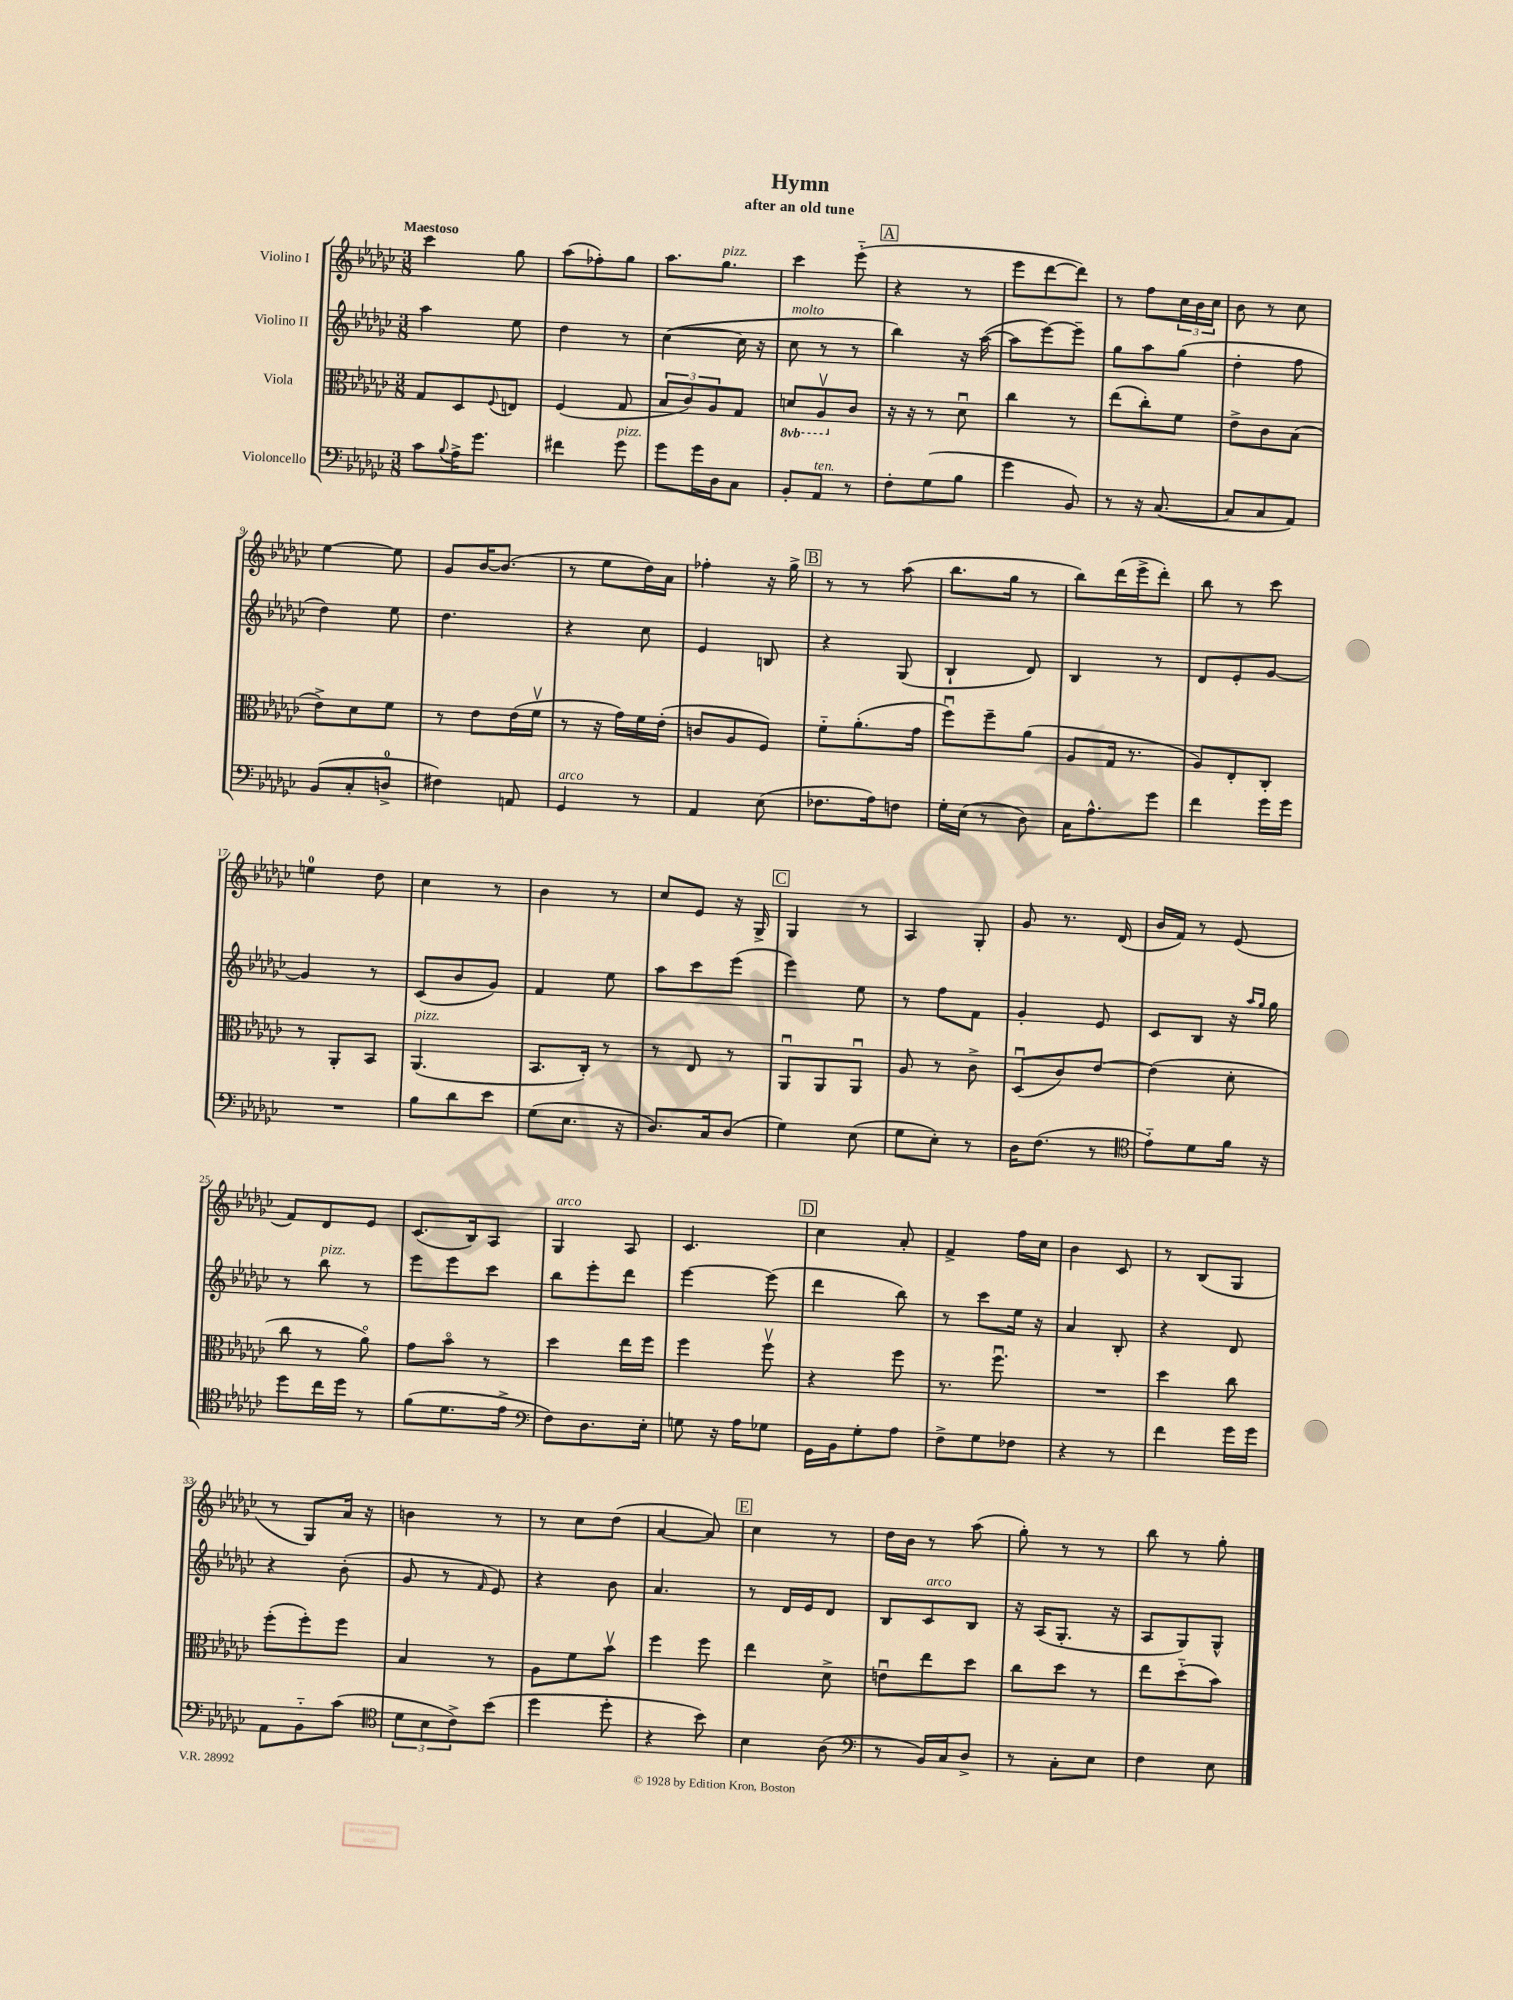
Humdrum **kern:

**kern	**kern	**kern	**kern
*part4	*part3	*part2	*part1
*staff4	*staff3	*staff2	*staff1
*I"Violoncello	*I"Viola	*I"Violino II	*I"Violino I
*clefF4	*clefC3	*clefG2	*clefG2
*k[b-e-a-d-g-c-]	*k[b-e-a-d-g-c-]	*k[b-e-a-d-g-c-]	*k[b-e-a-d-g-c-]
*M3/8	*M3/8	*M3/8	*M3/8
=1	=1	=1	=1
!	!	!	!LO:TX:a:B:t=Maestoso
8c-\L	8G-/L	4aa-\	4ccc-\
8qqB-/	.	.	.
16A-^\K	8D-/	.	.
8.g-\J	.	.	.
.	8qqF/	.	.
.	8En/J	8ee-\	8gg-\
=2	=2	=2	=2
4f#X\	(4F/	4dd-\	(8aa-\L
.	.	.	8ff-X'\)
!LO:TX:a:i:t=pizz.	!	!	!
8g-\	8G-/	8r	8gg-\J
=3	=3	=3	=3
8g-\L	12B-/L	([4cc-\	8.aa-\L
.	12c-/)	.	.
16g-\L	.	.	.
.	12A-/	.	.
!	!	!	!LO:TX:a:i:t=pizz.
16D-\J	.	.	8.gg-\J
8C-\J	8G-/J	16cc-\]	.
.	.	16r	.
=4	=4	=4	=4
*	*8ba	*	*
!	!	!LO:TX:a:i:t=molto	!
8BB-'/L	8Dn/L	8cc-\	4ccc-\
!LO:TX:a:i:t=ten.	!	!	!
8AA-/J	8AA-v/	8r	.
*	*X8ba	*	*
8r	8c-/J	8r	(8eee-\
!!LO:REH:place=s1:t=A
=5	=5	=5	=5
8F'\L	16r	4bb-\)	4r
.	16r	.	.
(8G-\	8r	.	.
8B-\J	8d-u\	16r	8r
.	.	([16aa-\	.
=6	=6	=6	=6
4g-\	4cc-\	8aa-\L]	8eee-\L
.	.	[8eee-\)	[8ddd-\
8BB-/)	8r	8eee-~\J]	8ddd-\J])
=7	=7	=7	=7
8r	(8ee-\L	8gg-\L	8r
16r	8cc-'\)	8aa-\	8ff\L
([8.C-/	.	.	.
.	8f\J	(8gg-\J	24cc-\L
.	.	.	24b-\
.	.	.	24cc-\JJ
=8	=8	=8	=8
8C-/L]	8e-^\L	4dd-'\	8b-\
8C-/	8c-\	.	8r
8AA-/J)	(8B-\J	8ff\	8cc-\
!!LO:LB:g=z
=9	=9	=9	=9
(8BB-/L	8e-^\L)	4dd-\)	[4ee-\
8C-'/	8d-\	.	.
8Dn^/J	8f\J	8ee-\	8ee-\]
=10	=10	=10	=10
4F#X\)	8r	4.dd-\	8g-/L
.	8e-\L	.	[16b-/K
.	.	.	(8.b-/J]
8AAn/	(16e-\L	.	.
.	16fv\JJ	.	.
=11	=11	=11	=11
!LO:TX:a:i:t=arco	!	!	!
4GG-/	8r	4r	8r
.	16r	.	8ee-\L
.	16g-\LL)	.	.
8r	16f\	8cc-\	16dd-\L)
.	(16e-'\JJ	.	16a-\JJ
=12	=12	=12	=12
4AA-/	8cn/L	4e-/	4ff-X'\
.	8A-/	.	.
(8E-\	8F/J)	8Bn/	16r
.	.	.	16gg-^\
!!LO:REH:place=s1:t=B
=13	=13	=13	=13
8.F-X\L	8f\L	4r	8r
.	(8.a-'\	.	8r
16A-\k)	.	.	.
8Fn\J	.	(8G-/	(8aa-\
.	16g-\Jk	.	.
=14	=14	=14	=14
16G-'\LL	8ffu\L)	4B-`/	8.bb-\L
(16E-\JJ	.	.	.
8r	8ff~\	.	.
.	.	.	16gg-\Jk
8D-\)	(8a-\J	8d-/)	8r
=15	=15	=15	=15
16C-\KL	8A-/L	4B-/	8bb-\L)
8.A-^^\	.	.	.
.	16G-/Jk	.	(16ddd-\L
.	8.r	.	16eee-^\J
8g-\J	.	8r	8ddd-'\J)
=16	=16	=16	=16
4f\	8A-/L)	8d-/L	8bb-\
.	8E-'/	8e-'/	8r
16g-\LL	8C-'/J	[8g-/J	8ccc-\
16g-\JJ	.	.	.
!!LO:LB:g=z
=17	=17	=17	=17
4.r	8r	4g-/]	4een\
.	8AA-'/L	.	.
.	8BB-/J	8r	8dd-\
=18	=18	=18	=18
!	!LO:TX:a:i:t=pizz.	!	!
8B-\L	(4.AA-/	(8c-/L	4cc-\
8d-\	.	8b-/	.
8e-\J	.	8g-/J)	8r
=19	=19	=19	=19
(8G-\L	8.BB-/L	4f/	4b-\
8.E-\J	.	.	.
.	16C-'/Jk)	.	.
.	8r	8ee-\	8r
16r	.	.	.
=20	=20	=20	=20
8.D-/L)	8r	8aa-\L	8cc-/L
.	8E-/	8ccc-\	8e-/J
16C-/k	.	.	.
(8D-/J	8r	(8eee-\J	16r
.	.	.	16G-^/
!!LO:REH:place=s1:t=C
=21	=21	=21	=21
4G-\)	8AA-u/L	4eee-\)	4G-/
.	8AA-/	.	.
(8E-\	8AA-u/J	8ee-\	8r
=22	=22	=22	=22
8G-\L	8A-/	8r	4A-/
8E-'\J)	8r	8ff\L	.
8r	8c-^\	8f\J	8G-'/
=23	=23	=23	=23
16D-\KL	(8D-u/L	4g-'/	8g-/
(8.F\J	.	.	.
.	8c-/)	.	8.r
8r	[8e-/J	8e-/	.
.	.	.	(16d-/
=24	=24	=24	=24
*clefC4	*	*	*
8e-\L)	(4e-\]	8c-/L	16b-/LL
.	.	.	16f/JJ)
8d-\	.	8B-/J	8r
16f\Jk	8d-'\	16r	(8e-/
.	.	16qqaa-/LL	.
.	.	16qqgg-/JJ	.
16r	.	16gg-\	.
!!LO:LB:g=z
=25	=25	=25	=25
8dd-\L	8cc-\	8r	8f/L)
!	!	!LO:TX:a:i:t=pizz.	!
16cc-\L	8r	8bb-\	8d-/
16dd-\JJ	.	.	.
8r	8a-\)	8r	8e-/J
=26	=26	=26	=26
(8f\L	8g-\L	8eee-\L	(8.c-/L
8.d-\	8b-\J	8eee-\	.
.	.	.	16B-/k)
.	8r	8ccc-\J	8A-/J
16e-^\Jk	.	.	.
=27	=27	=27	=27
*clefF4	*	*	*
!	!	!	!LO:TX:a:i:t=arco
8F\L)	4dd-\	8bb-\L	4G-/
8.D-\	.	8eee-'\	.
.	16ee-\LL	8ddd-\J	8A-/
16E-'\Jk	16ff\JJ	.	.
=28	=28	=28	=28
8Gn\	4ff\	[4eee-\	4.c-/
16r	.	.	.
16A-\KL	.	.	.
8G-X\J	8ffv\	(8eee-\]	.
!!LO:REH:place=s1:t=D
=29	=29	=29	=29
16GG-\LL	4r	4ddd-\	4cc-\
16BB-\J	.	.	.
8G-'\	.	.	.
8A-\J	8ff\	8bb-\)	8a-'/
=30	=30	=30	=30
8F^\L	8.r	8r	4f^/
8G-\	.	8ccc-\L	.
.	8.ffu\	.	.
8F-X\J	.	16ee-\Jk	16ff\LL
.	.	16r	16cc-\JJ
=31	=31	=31	=31
4r	4.r	4a-/	4b-\
8r	.	8B-'/	8c-/
=32	=32	=32	=32
4f\	4dd-\	4r	8r
.	.	.	(8B-/L
16g-\LL	8cc-\	8d-/	8G-/J
16g-\JJ	.	.	.
!!LO:LB:g=z
=33	=33	=33	=33
8AA-\L	(8ff'\L	4r	8r
8BB-\	8ff'\)	.	8G-/L)
(8c-\J	8ff\J	(8b-'\	16a-/Jk
.	.	.	16r
=34	=34	=34	=34
*clefC4	*	*	*
12d-\L	4B-/	8g-/	4bn\
12B-\	.	.	.
.	.	8r	.
12c-^\)	.	.	.
.	.	16qqf/	.
(8b-\J	8r	8e-/)	8r
=35	=35	=35	=35
4dd-\	8A-\L	4r	8r
.	8f\	.	8cc-\L
8dd-'\	8b-v\J	8b-\	(8dd-\J
=36	=36	=36	=36
4r	4ff\	4.a-/	[4a-/
8b-\)	8ff\	.	8a-/])
!!LO:REH:place=s1:t=E
=37	=37	=37	=37
4B-\	4ee-\	8r	4cc-\
.	.	16d-/LL	.
.	.	16e-/J	.
(8A-\	8d-^\	8d-/J	8r
=38	=38	=38	=38
*clefF4	*	*	*
8r	8enu\L	8B-/L	16dd-\LL
.	.	.	16b-\JJ
!	!	!LO:TX:a:i:t=arco	!
16BB-/LL)	8ee-\	8c-/	8r
16C-/J	.	.	.
8D-^/J	8dd-\J	8B-/J	(8aa-\
=39	=39	=39	=39
8r	8cc-\L	16r	8gg-'\)
.	.	(16A-/KL	.
8C-'\L	8dd-\J	8.G-'/J	8r
8E-\J	8r	.	8r
.	.	16r	.
=40	=40	=40	=40
4F\	8ee-\L	8A-/L	8bb-\
.	(8dd-\	8G-/)	8r
8E-\	8b-\J)	8G-^^/J	8gg-'\
==	==	==	==
*-	*-	*-	*-
